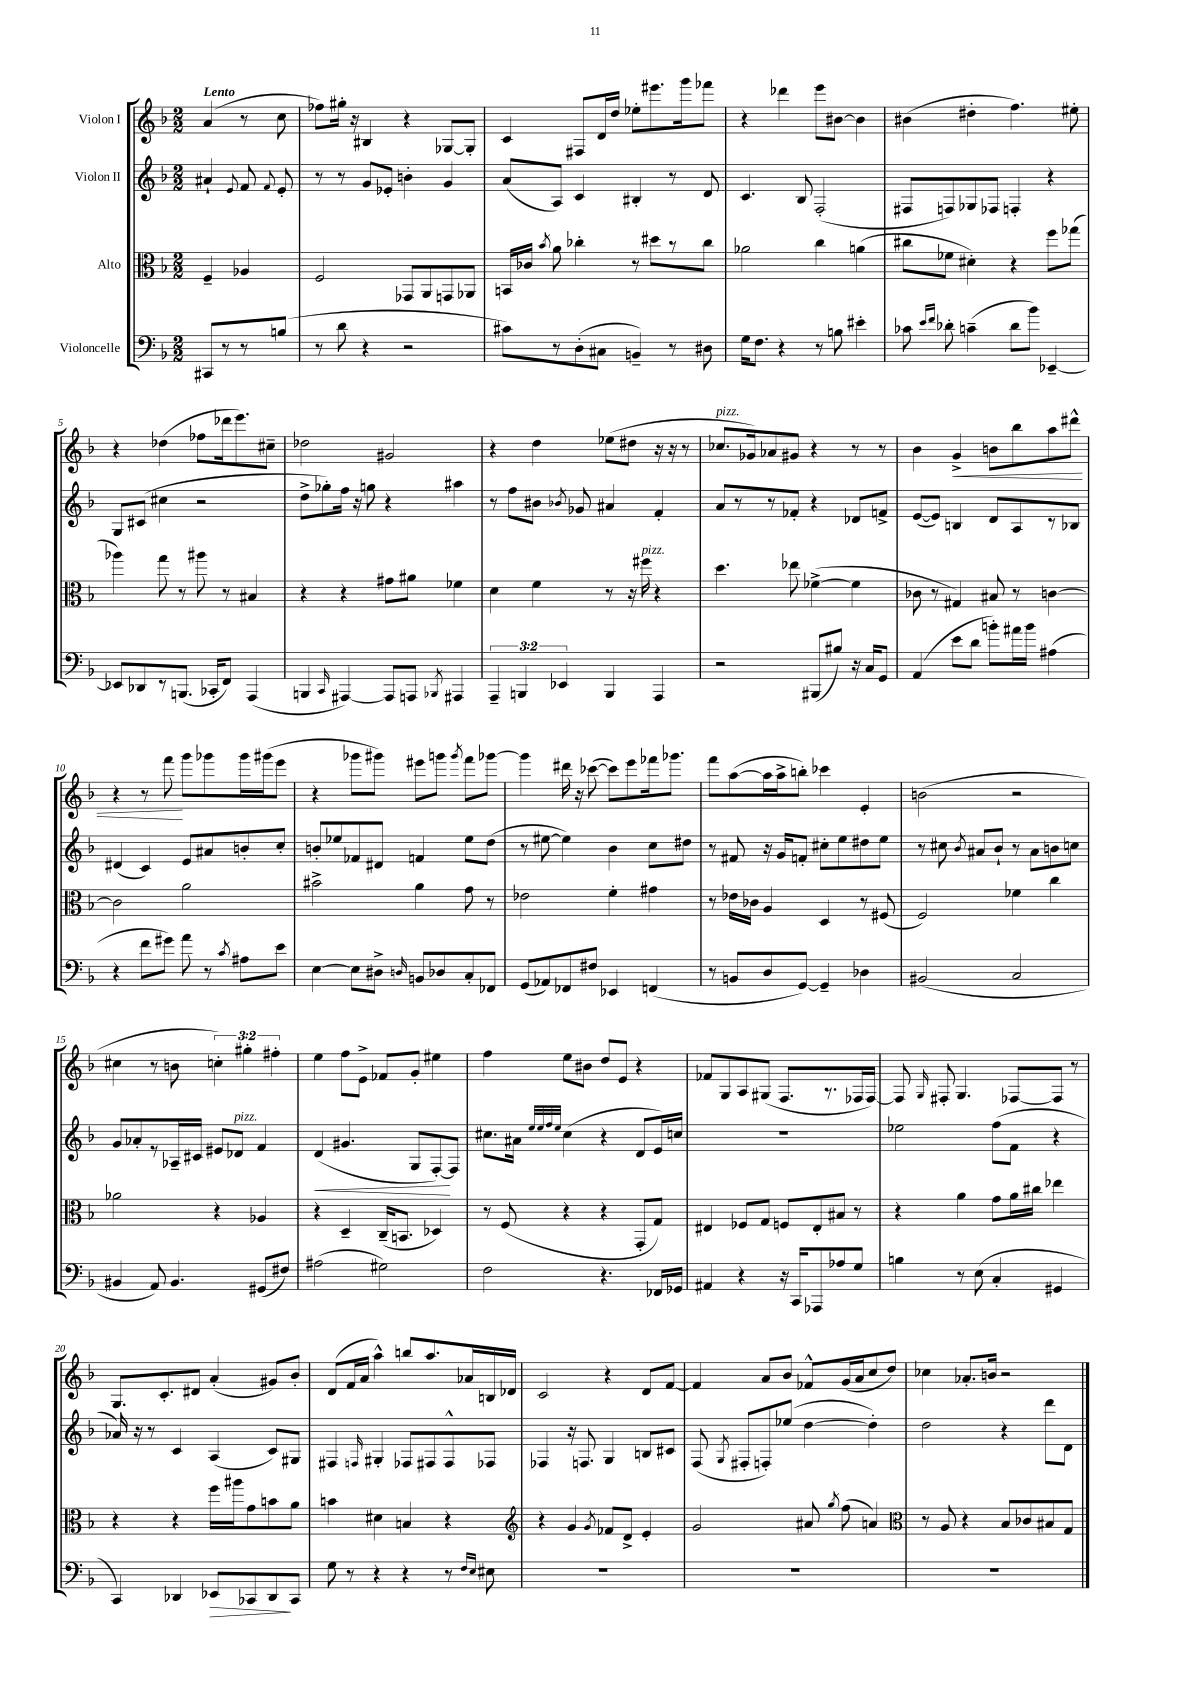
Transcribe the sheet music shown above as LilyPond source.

<<
\new StaffGroup <<
\new Staff = "s0" \with { instrumentName = "Violon I" } {
    \clef treble \key f \major \numericTimeSignature \time 2/2 \override Staff.TupletNumber.text = #tuplet-number::calc-fraction-text \partial 2 \tempo "Lento"
    \autoBeamOff a'4( r8 c''8 |
    fes''8[) gis''16]-. r16 bis4 r4 ges8[~ ges8]-. |
    c'4 fis8[ d'16 d''16] ees''8[-. eis'''8. g'''16 fes'''8] |
    r4 des'''4 e'''8[ bis'8]~ bis'4 |
    bis'4( dis''4-. f''4.) eis''8-. |
    r4 des''4( fes''8[ des'''16 e'''8.) cis''8]-- |
    des''2 gis'2 |
    r4 d''4 ees''8[( dis''8] r16 r16 r8 |
    ces''8.[^\markup { \italic "pizz." } ges'16) aes'8 gis'8] r4 r8 r8 |
    bes'4 g'4->\< b'8[ bes''8 a''8 dis'''8]-^ |
    r4 r8 f'''8\! g'''8[ ges'''8 ges'''16 gis'''16( e'''8] |
    r4 ges'''8[ gis'''8]) eis'''8[ g'''8] \acciaccatura { g'''8 } f'''8[ ges'''8]~ |
    ges'''4 dis'''16 r16 ces'''8~( ces'''8[) e'''8 fes'''16 ges'''8.] |
    f'''8[ a''8~( a''16 a''16-> b''8]-.) ces'''4 e'4-. |
    b'2( r2 |
    cis''4 r8 b'8 \tuplet 3/2 { c''4-.) gis''4-. fis''4-. } |
    e''4 f''8[ e'8]-> fes'8[ g'8]-. eis''4 |
    f''4 e''8[ bis'8] d''8[ e'8] r4 |
    fes'8[ g8 a8 gis8]( f8.[ r8. fes16 fes16]~) |
    fes8 \grace { g16 } fis8-. g4. fes8[~ fes8] r8 |
    g8.[ c'8.-. dis'8] a'4-.( gis'8[) bes'8]-. |
    d'8[( f'16 a'16] a''4-^) b''8[ a''8. aes'16 b16 des'16] |
    c'2 r4 d'8[ f'8]~ |
    f'4 a'8[ bes'8] fes'8[-^ g'16( a'16 c''8 d''8]) |
    ces''4 aes'8.[-. b'16] r2 \bar "|." |
}
\new Staff = "s1" \with { instrumentName = "Violon II" } {
    \clef treble \key f \major \numericTimeSignature \time 2/2 \partial 2
    \autoBeamOff ais'4-! \appoggiatura { e'8 } f'8 \appoggiatura { f'8 } e'8-. |
    r8 r8 g'8[ ees'8]-. b'4-. g'4 |
    a'8[( a8]) c'4 bis4-. r8 d'8 |
    c'4. bes8 f2-.( |
    fis8[ f8) ges8 fes8] f4-. r4 |
    g8[ cis'8]( cis''4 r2 |
    d''8[-> ges''8-.) f''16] r16 g''8 r4 ais''4 |
    r8 f''8[ bis'8] \acciaccatura { bes'8 } ges'8 ais'4 f'4-. |
    a'8[ r8 r8 fes'8]-. r4 des'8[ f'8]-> |
    e'8[~( e'8]) b4 d'8[ a8 r8 bes8] |
    dis'4( c'4) e'8[ ais'8 b'8-. c''8]-. |
    b'8[-. ees''8 fes'8 dis'8] f'4 ees''8[ d''8]( |
    r8 eis''8~ eis''4) bes'4 c''8[ dis''8] |
    r8 fis'8 r16 g'16[ f'8]-. cis''8[-. e''8 dis''8 e''8] |
    r8 cis''8 \acciaccatura { bes'8 } ais'8[ bes'8]-! r8 ais'8[ b'8 c''8] |
    g'8[ aes'8-. r8 aes16-- cis'16] eis'8[ des'8]^\markup { \italic "pizz." } f'4 |
    d'4\<( gis'4. g8[ f8~-.\!) f8] |
    cis''8.[ ais'16] \grace { e''32[ e''32 f''32 e''32] } cis''4( r4 d'8[ e'16) c''16] |
    R1 |
    ees''2 f''8[( f'8] r4 |
    aes'16) r16 r8 c'4 a4( c'8[) gis8] |
    fis4 \grace { f16 } gis4-. fes8[ fis8 fis8-^ fes8] |
    fes4 r16 f8. g4 b8[ cis'8] |
    f8( \acciaccatura { g8 } fis8[-. f8-.) ees''8]( d''4~ d''4-.) |
    d''2 r4 d'''8[ d'8] \bar "|." |
}
\new Staff = "s2" \with { instrumentName = "Alto" } {
    \clef alto \key f \major \numericTimeSignature \time 2/2 \partial 2
    \autoBeamOff f4-- aes4 |
    f2 ges,8[ a,8 g,8 aes,8] |
    b,16[ ces'16] \acciaccatura { bes'8 } a'8 ces''4-. r8 dis''8[ r8 ces''8] |
    aes'2 c''4 a'4( |
    cis''8[ fes'8] dis'4-.) r4 f''8[ ges''8]( |
    aes''4) g''8 r8 ais''8 r8 bis4 |
    r4 r4 gis'8[ ais'8] fes'4 |
    d'4 f'4 r8 r16 fis''16^\markup { \italic "pizz." } r4 |
    d''4. ees''8 fes'4~->( fes'4 |
    ces'8 r8 gis4) bis8 r8 c'4~ |
    c'2 a'2 |
    bis'2-> a'4 g'8 r8 |
    ees'2 f'4-. gis'4 |
    r8 ees'16[ ces'16] a4 d4 r8 fis8( |
    f2) fes'4 c''4 |
    aes'2 r4 aes4 |
    r4 d4-- c16[--( b,8.] des4) |
    r8 f8( r4 r4 g,8[-. g8]) |
    eis4 fes8[ g8] f8[ eis8-. bis8] r8 |
    r4 a'4 g'8[ a'16 cis''16] ees''4 |
    r4 r4 f''16[ ais''16 g'8 b'8 a'8] |
    b'4 dis'4 b4 r4 |
    \clef treble r4 g'4 \acciaccatura { g'8 } fes'8[ d'8]-> e'4-. |
    g'2 ais'8 \acciaccatura { g''8 } f''8( a'4) |
    \clef alto r8 a8 r4 bes8[ ces'8 bis8 g8] \bar "|." |
}
\new Staff = "s3" \with { instrumentName = "Violoncelle" } {
    \clef bass \key f \major \numericTimeSignature \time 2/2 \override Staff.TupletNumber.text = #tuplet-number::calc-fraction-text \partial 2
    \autoBeamOff cis,8[ r8 r8 b8]( |
    r8 d'8 r4 r2 |
    cis'8[) r8 d8-.( cis8] b,4--) r8 dis8 |
    g16[ f8.] r4 r8 b8 eis'4-. |
    ces'8 \grace { e'16[ f'16] } des'8-. c'4--( des'8[ bes'8]) ees,4~-- |
    ees,8[ des,8 r8 b,,8.]( ces,16[-. f,8]) a,,4( |
    b,,4 \grace { c,16 } ais,,4~) ais,,8[ a,,8] \acciaccatura { bes,,8 } ais,,4 |
    \tuplet 3/2 { a,,4-- b,,4 ees,4 } b,,4 a,,4 |
    r2 bis,,8[( bis8]) r16 c16[ g,8] |
    a,4( e'8[ d'8] b'8[-.) ais'16 b'16] ais4( |
    r4 f'8[ gis'8]) a'8 r8 \acciaccatura { c'8 } ais8[ e'8] |
    e4~ e8[ dis8]-> \grace { d16 } b,8[ des8 c8-. fes,8] |
    g,8[( aes,8) fes,8 fis8] ees,4 f,4( |
    r8 b,8[ d8 g,8]~) g,4-- des4 |
    bis,2( c2 |
    bis,4 a,8) bis,4. gis,8[( fis8]) |
    ais2( gis2) |
    f2 r4. fes,16[ ges,16] |
    ais,4 r4 r16 c,16[ aes,,8 aes8 g8] |
    b4 r8 e8( c4-. gis,4 |
    c,4) des,4 ees,8[\> ces,8 des,8\! ces,8] |
    g8 r8 r4 r4 r8 \grace { f16[ e16] } eis8 |
    R1 |
    R1 |
    R1 \bar "|." |
}
>>
>>
